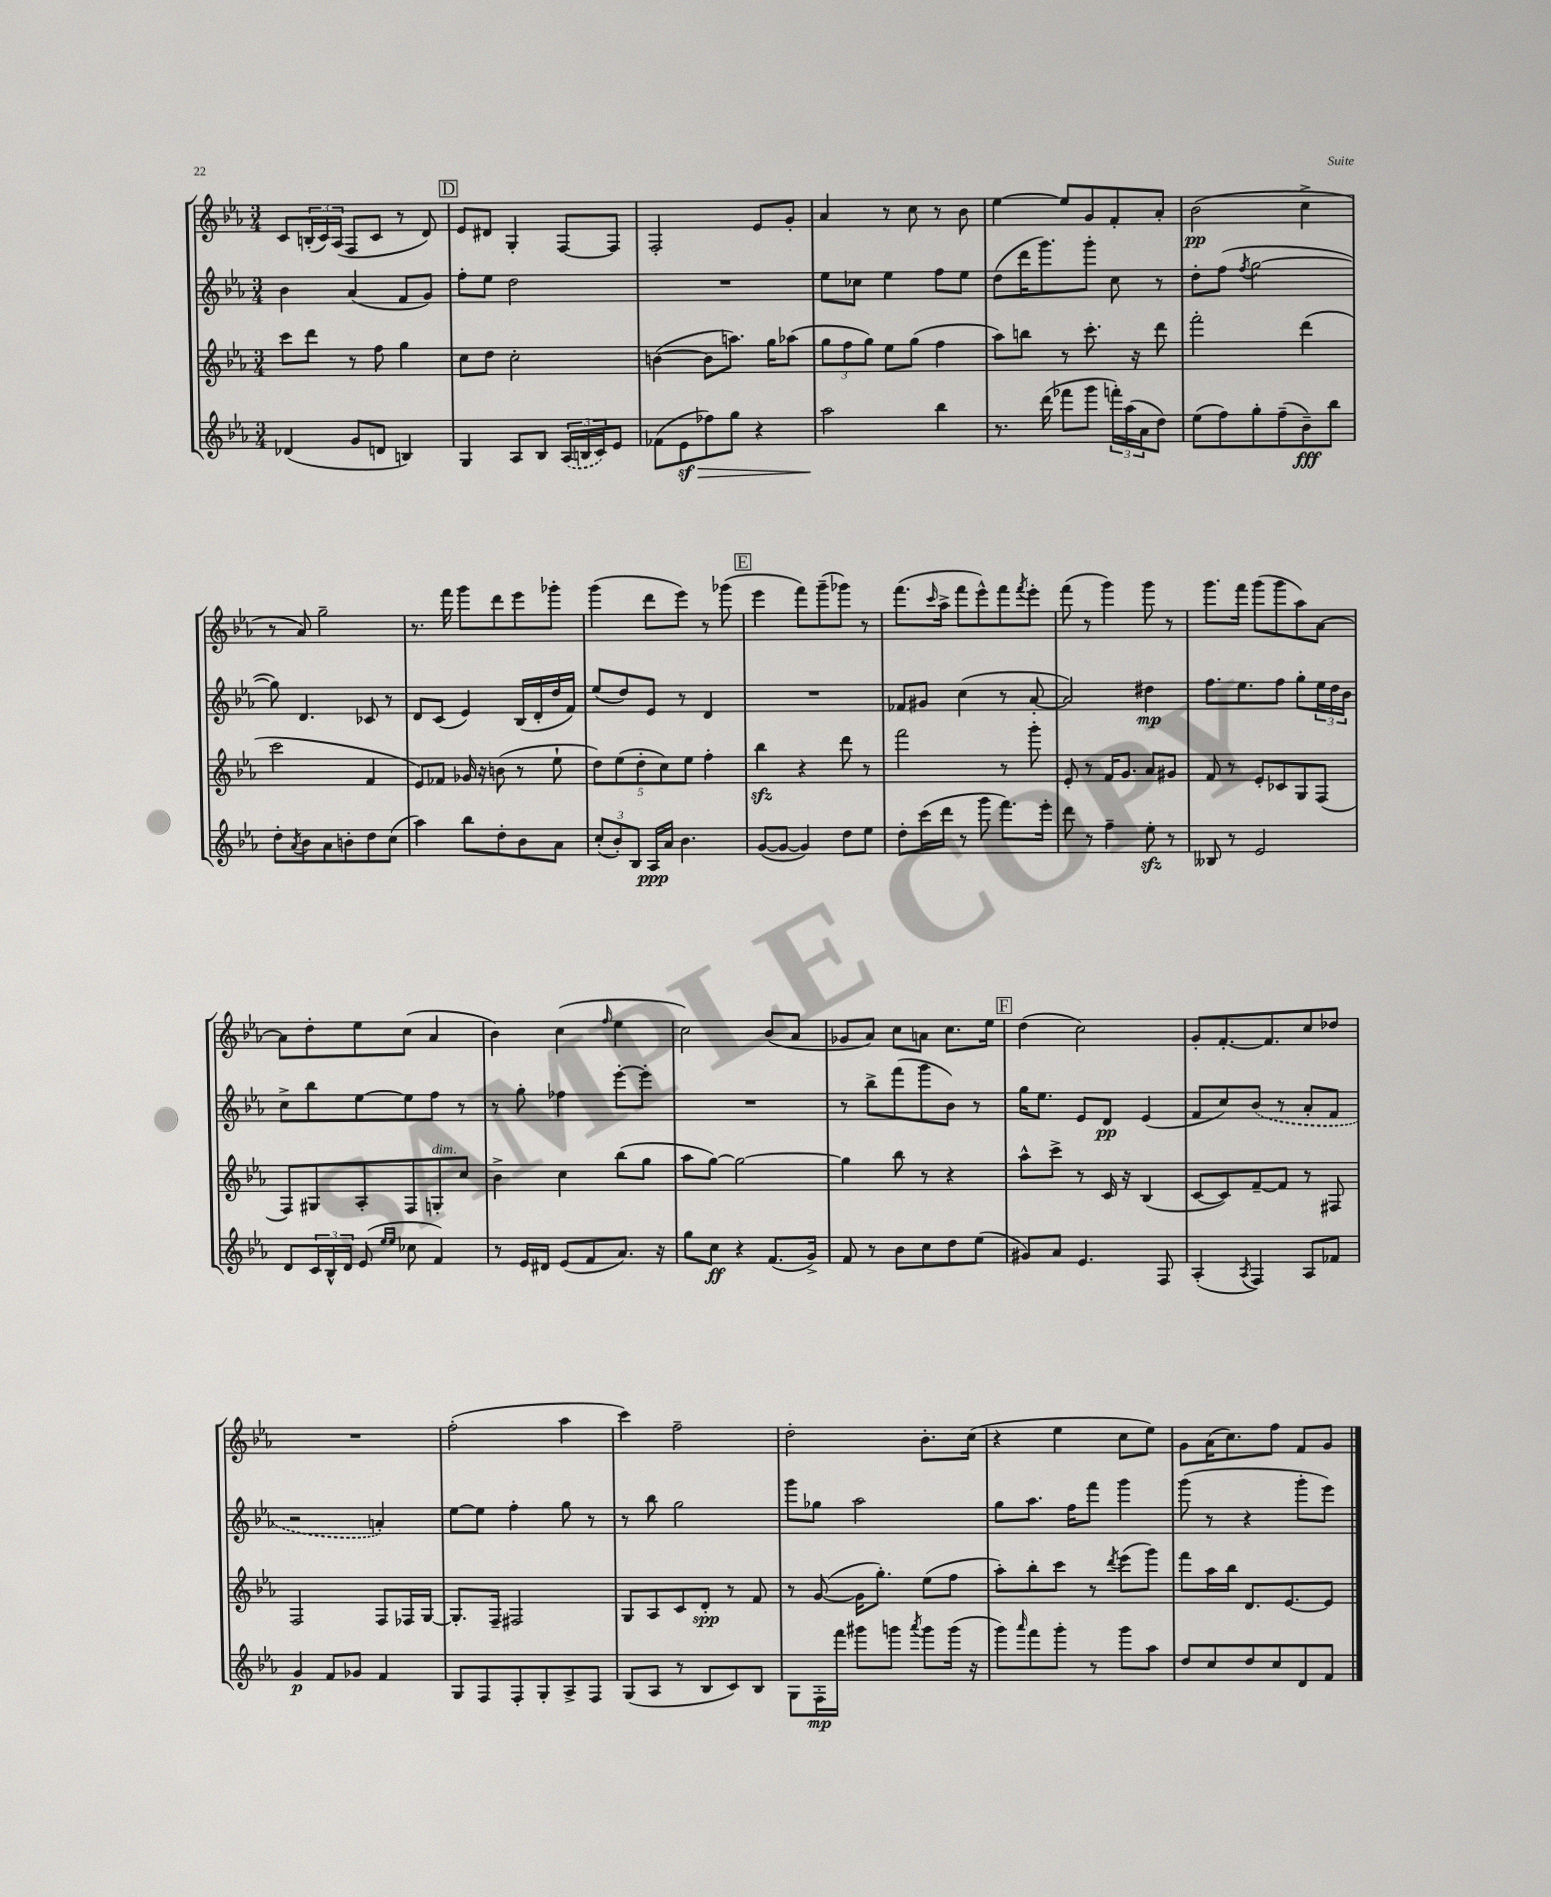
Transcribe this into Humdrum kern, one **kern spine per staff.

**kern	**kern	**kern	**kern
*staff4	*staff3	*staff2	*staff1
*clefG2	*clefG2	*clefG2	*clefG2
*k[b-e-a-]	*k[b-e-a-]	*k[b-e-a-]	*k[b-e-a-]
*M3/4	*M3/4	*M3/4	*M3/4
(4d-	8ccc	4b-	8c
.	8ddd	.	(24B'
.	.	.	24c)
.	.	.	(24A-
8g	8r	(4a-	8F
8d	8ff	.	8c
4B)	4gg	8f	8r
.	.	8g)	8d)
=	=	=	=
4G	8cc	8ff'	8e-
.	8dd	8ee-	8d#
8A-	2cc'	2dd	4G'
8B-	.	.	.
(24A-	.	.	[8F
24B	.	.	.
24c)	.	.	.
8e-	.	.	8F]
=	=	=	=
(8f-	([4b	2.r	2F'
8e-	.	.	.
8ff-)	8b]	.	.
8gg	8.aa)	.	.
4r	.	.	8e-
.	16gg	.	.
.	(8aa-	.	8g'
=	=	=	=
2aa-	12gg	8ee-	4a-
.	12ff	.	.
.	.	8cc-	.
.	12gg)	.	.
.	8ee-	4ee-	8r
.	(8gg	.	8cc
4bb-	4ff	8ff	8r
.	.	8ee-	8b-
=	=	=	=
8.r	8aa-)	(8dd	[4ee-
.	8bb	16ddd	.
(16ddd	.	8.ggg)	.
8fff-	8r	.	8ee-]
8ggg	8.ccc'	8ggg'	8g
24fff')	.	8cc	8f'
(24aa-	.	.	.
.	16r	.	.
24a-	.	.	.
8dd)	8ddd	8r	8a-'
=	=	=	=
(8ee-	2fff'	8dd'	(2b-
8ff)	.	(8ff	.
.	.	8qff	.
8gg'	.	[2gg	.
(8ff~	.	.	.
8b-~)	(4ddd	.	4cc^
8bb-	.	.	.
=	=	=	=
8dd'	2ccc	8gg])	8r
8qa-	.	.	.
8b-	.	4.d	8a-)
8a-	.	.	2gg~
8b'	.	.	.
8dd	4f	8c-	.
(8cc	.	8r	.
=	=	=	=
4aa-)	8e-)	8d	8.r
.	8f-	(8c	.
.	.	.	16fff
8bb-	16g-	4e-)	8ggg
.	16r	.	.
8dd'	(8b	.	8ddd
8b-	8r	(16B-	8eee-
.	.	16d'	.
8a-	8ee-`	16dd	8ggg-'
.	.	16f)	.
=	=	=	=
(12cc'	10dd)	(8ee-	(4ggg
12b-')	.	.	.
.	(10ee-	.	.
.	.	8dd)	.
12B-	.	.	.
.	10dd'	.	.
16A-	.	8e-	8ddd
.	10cc)	.	.
16a-	.	.	.
4.b-	.	8r	8eee-)
.	10ee-	.	.
.	4ff'	4d	8r
.	.	.	(8ggg-
=	=	=	=
([8g	4bb-	2.r	4eee-
8g_	.	.	.
4g])	4r	.	8fff)
.	.	.	(8ggg~
8dd	8ddd	.	8ggg-)
8ee-	8r	.	8r
=	=	=	=
8dd'	2fff	8f-	(8.fff
(16ccc	.	8g#	.
.	.	.	16qqccc
16ddd	.	.	16aa-^
8r	.	(4cc	8fff
8ggg	.	.	8eee-^^)
8.fff)	8r	8r	8fff
.	.	.	8qfff
.	8ggg'	[8a-'	8eee-'
16eee-'	.	.	.
=	=	=	=
8ddd	8e-'	2a-])	(8fff
8r	8r	.	8r
4ff~	16f	.	4ggg)
.	8.g	.	.
8ee-'	8a-	4dd#	8ggg
8r	8g#	.	8r
=	=	=	=
8B--	8f	8.ff	8.ggg
8r	8r	.	.
.	.	8.ee-	16fff
2e-	8e-'	.	(8ggg
.	8c-	8ff	8ggg
.	8G	8gg'	8aa-)
.	(8F	24ee-	[8a-
.	.	24dd	.
.	.	24b-	.
=	=	=	=
8d	8F)	8cc^	8a-]
24c	8G#	8bb-	8dd'
24B-^^	.	.	.
24d	.	.	.
(8e-	8A-'	[8ee-	8ee-
16qqee-	.	.	.
16qqee-	.	.	.
8cc-	8F	8ee-]	(8cc
4f)	8G'	8ff	4a-
.	8cc	8r	.
=	=	=	=
8r	4b-^	8r	4b-)
16e-	.	8gg'	.
16d#	.	.	.
(8e-	4cc	4ff-	(4cc
8f	.	.	.
.	.	.	16qqff
8.a-)	(8bb-	[8eee-'	4ee-
.	8gg	8eee-']	.
16r	.	.	.
=	=	=	=
8gg	8aa-	2.r	2cc)
8cc	[8gg)	.	.
4r	2gg_	.	.
(8.f	.	.	(8b-
.	.	.	8a-
16g^)	.	.	.
=	=	=	=
8f	4gg]	8r	8g-
8r	.	8bb-^	8a-)
8b-	8bb-	(8fff	8cc
8cc	8r	8ggg	8a
8dd	4r	8b-)	8.cc
(8ee-	.	8r	.
.	.	.	16ee-
=	=	=	=
8g#)	8aa-^^	16gg	(4dd
.	.	8.ee-	.
8a-	8ccc^	.	.
4.e-	8r	8e-	2cc)
.	16c	8d	.
.	16r	.	.
.	(4B-	(4e-	.
8F	.	.	.
=	=	=	=
(4A-'	[8c	8f	8g'
.	8c])	8cc)	[8.f'
8qA-	.	.	.
4F)	[8f~	(8b-	.
.	.	.	8.f]
.	8f]	8r	.
8A-	8r	8a-'	8cc
8f-	8F#	8f	8dd-
=	=	=	=
4g	2F	2r	2.r
8f	.	.	.
8g-	.	.	.
4f	8F	4a')	.
.	16F-	.	.
.	[16G	.	.
=	=	=	=
8G	8.G']	[8ee-	(2ff'
8F	.	8ee-]	.
.	16F~	.	.
8F'	2F#	4ff'	.
8G'	.	.	.
8A-^	.	8gg	4aa-
8F	.	8r	.
=	=	=	=
(8G	8G	8r	4ccc)
8A-	8A-	8bb-	.
8r	8c	2gg	2ff~
8B-	8d'	.	.
8c)	8r	.	.
8B-	8f	.	.
=	=	=	=
8G	8r	8ggg	2dd'
16F'	([8g	8gg-	.
16fff	.	.	.
8ggg#	16g]	2aa-	.
.	8.gg')	.	.
8ggg	.	.	.
8qaaa-	.	.	.
8ggg	(8ee-	.	8.b-'
(16ggg	8ff	.	.
16r	.	.	(16cc
=	=	=	=
8ggg)	8aa-')	8gg	4r
16qqaaa-	.	.	.
8fff	8bb-'	8.aa-	.
8ggg'	8ccc	.	4ee-
.	.	16ff	.
8r	8r	8fff	.
.	8qddd	.	.
8ggg	(8eee-	4ggg	8cc
8aa-	8ggg)	.	8ee-)
=	=	=	=
8dd	8fff	(8ggg	8g
8cc	16aa-	8r	(16a-
.	16bb-	.	8.cc)
8dd	8.d	4r	.
8cc	.	.	8ff
.	[8.e-	.	.
8d	.	8ggg'	8f
8f	8e-]	8eee-)	8g
==	==	==	==
*-	*-	*-	*-
